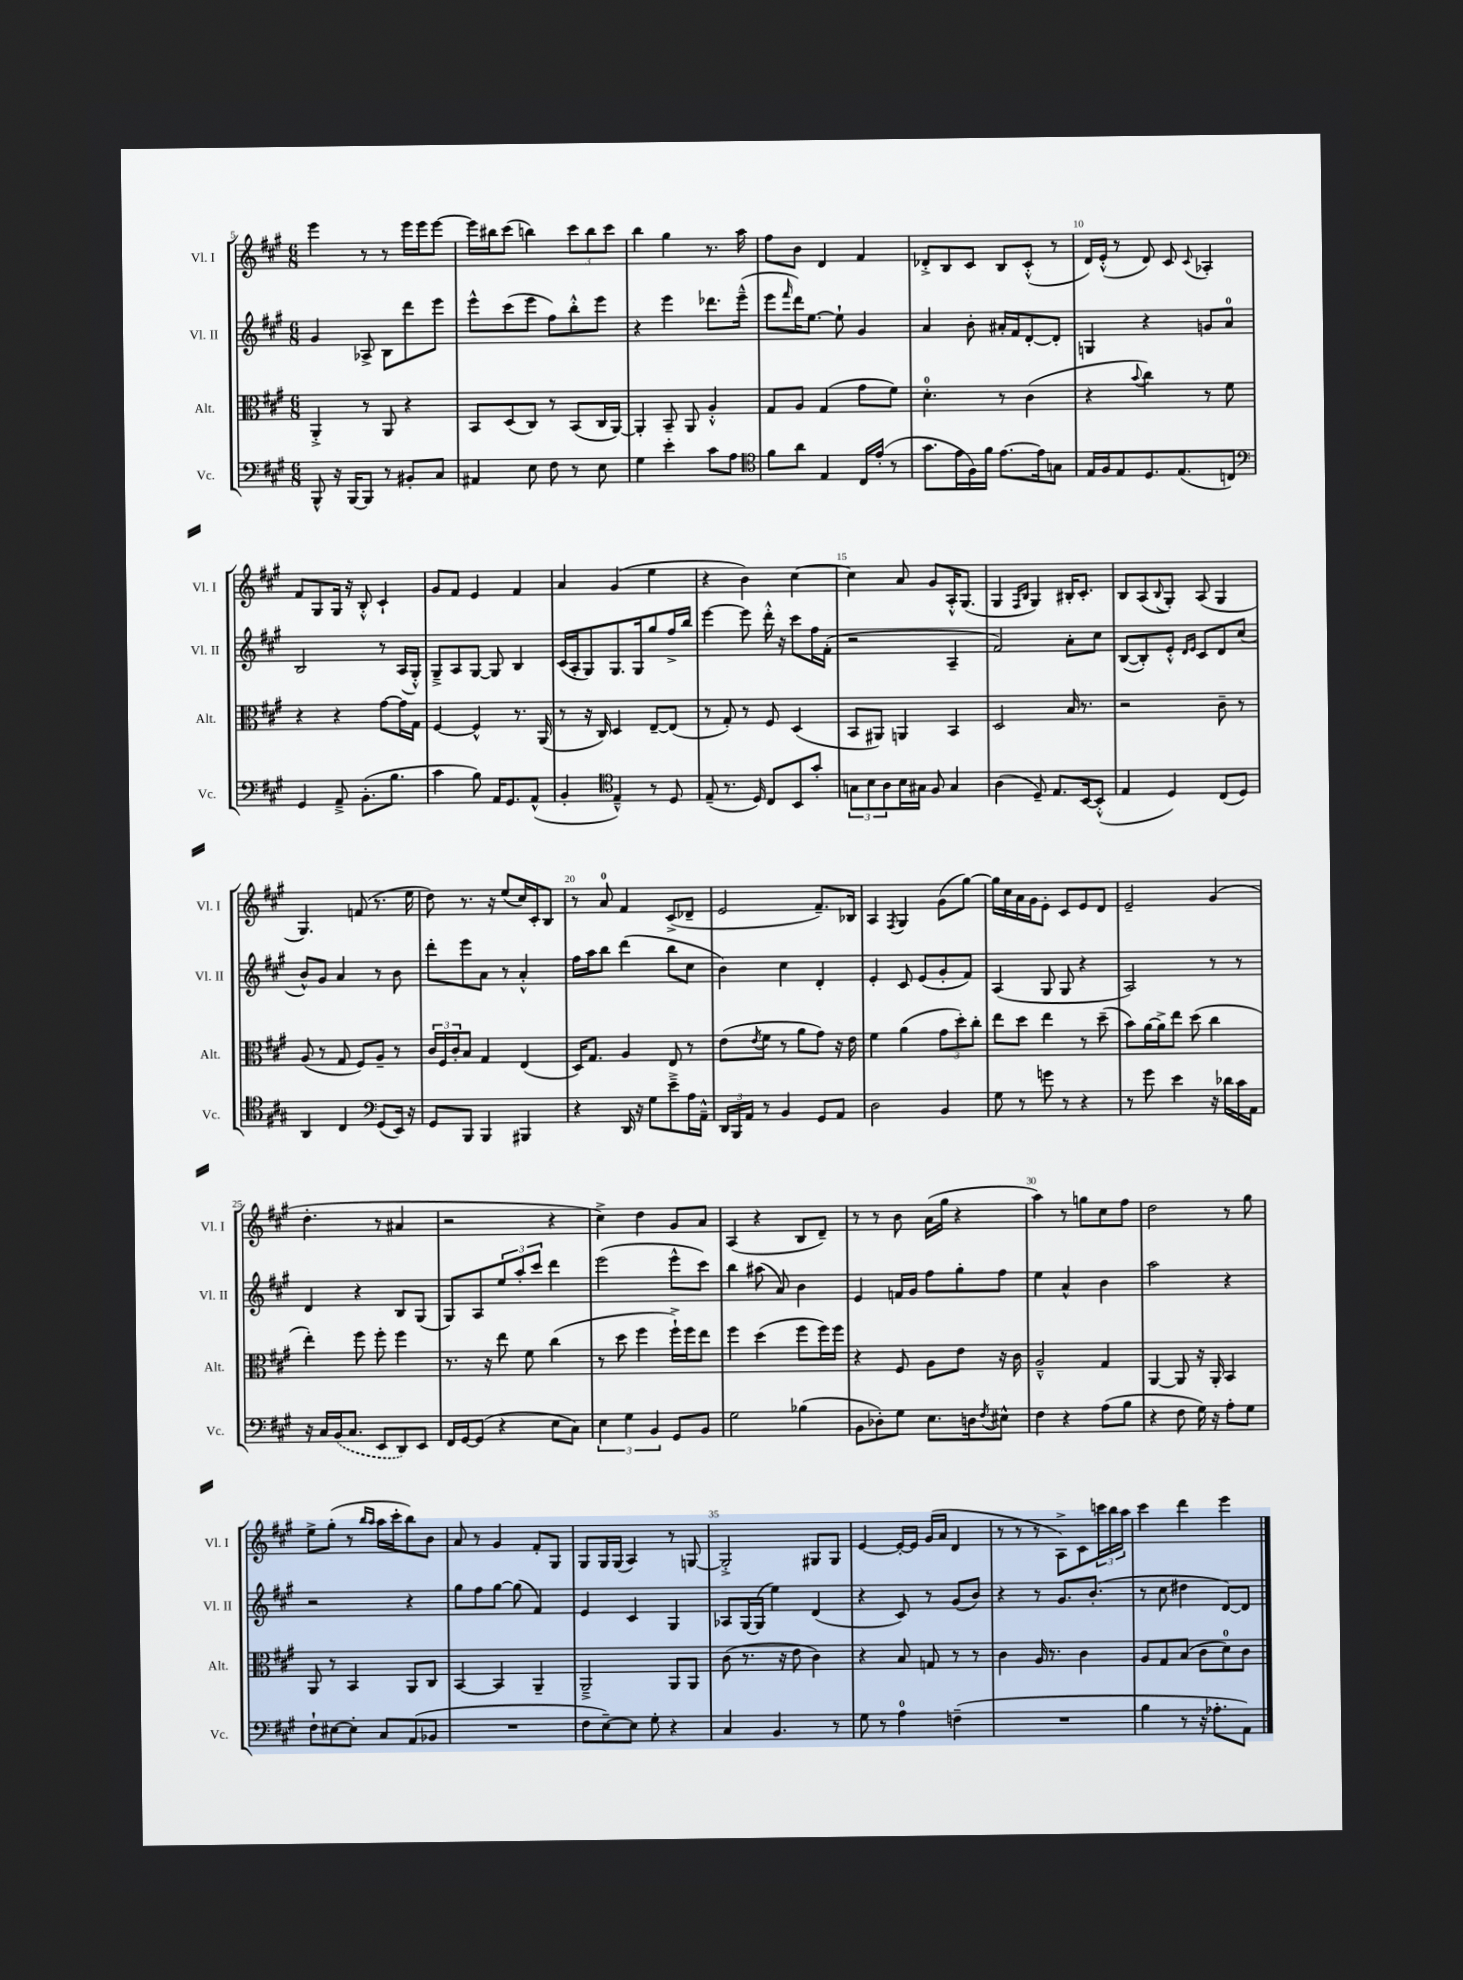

**kern	**kern	**kern	**kern
*part4	*part3	*part2	*part1
*staff4	*staff3	*staff2	*staff1
*I"Vc.	*I"Alt.	*I"Vl. II	*I"Vl. I
*I'Vc.	*I'Alt.	*I'Vl. II	*I'Vl. I
*clefF4	*clefC3	*clefG2	*clefG2
*k[f#c#g#]	*k[f#c#g#]	*k[f#c#g#]	*k[f#c#g#]
*M6/8	*M6/8	*M6/8	*M6/8
=5	=5	=5	=5
8BBB^^/	4AA'^/	4g#/	4eee\
16r	.	.	.
[16BBB/KL	.	.	.
8BBB/J]	8r	8A-X^/	8r
8r	8AA/	8B\L	8r
8BB#X'/L	4r	8ddd\	16eee\LL
.	.	.	16eee\J
8C#/J	.	8eee\J	[8eee\J
=6	=6	=6	=6
4AA#X/	8BB/L	8eee^^\L	16eee\LL]
.	.	.	16bb#X\J
.	(8D/	(8ccc#\	(8ccc#\J
8E\	8C#/J)	8eee\J	4bbn\)
8F#\	8r	8ff#\L)	.
8r	(8BB/L	8bb'^^\	12ccc#\L
.	.	.	12bb\
8E\	16C#/L	8eee\J	.
.	.	.	12ccc#\J
.	[16AA/JJ)	.	.
=7	=7	=7	=7
4G#\	4AA'/]	4r	4bb\
4e'\	8BB~/	4eee\	4gg#\
.	8AA/	.	.
8c#\L	4A'^^/	8.ddd-X\L	8.r
8A\J	.	.	.
.	.	(16eee~^^\Jk	16aa\
=8	=8	=8	=8
*clefC4	*	*	*
8f#\L	8G#/L	8eee\L	8ff#\L
.	.	16qqfff#/	.
8a\J	8A/J	16ddd\K)	8b\J
.	.	[8.ee\J	.
4E/	(4G#/	.	4d/
.	.	8ee`\]	.
16C#/LL	8g#\L	4g#/	4f#/
(16e'/JJ	.	.	.
8r	8f#\J)	.	.
=9	=9	=9	=9
8.g#\L	4.d'\	4a/	8d-X'^/L
.	.	.	8B/
16e\L	.	.	.
16F#\)	.	8b'\	8c#/J
16f#\JJ	.	.	.
[8.e\L	8r	16a#X'/LL	8B/L
.	.	16f#/J	.
.	(4c#\	[8d'/	(8c#'^^/J
16e\k]	.	.	.
8Gn\J	.	8d'/J]	8r
=10	=10	=10	=10
16E/LL	4r	4Gn/	16d/LL)
16F#/J	.	.	(16e'^^/JJ
8E/	.	.	8r
.	8qqb/	.	.
8.D/	4cc#\)	4r	8d/)
.	.	.	8c#/
(8.E/	.	.	.
.	.	.	8qqc#/
.	8r	8gn/L	4A-X'/
8Cn/J)	8f#\	8a/J	.
!!LO:LB:g=z
=11	=11	=11	=11
*clefF4	*	*	*
4GG#/	4r	2B/	8f#/L
.	.	.	8G#/
8AA~^/	4r	.	16G#/Jk
.	.	.	16r
(8.BB'\L	.	.	8B'^^/
.	[8g#\L	8r	4c#`/
8.B\J	.	.	.
.	16g#\L]	(16A/LL	.
.	16G#\JJ	16G#'^^/JJ)	.
=12	=12	=12	=12
4c#\	[4F#/	8G#~^/L	8g#/L
.	.	8A/	8f#/J
8B\)	4F#^^/]	[8G#/J	4e/
16AA/KL	.	8G#/]	.
8.GG#/	.	.	.
.	8.r	4B/	4f#/
(8AA^^/J	.	.	.
.	(16AA/	.	.
=13	=13	=13	=13
4BB'/	8r	(16c#/LL	4a/
.	.	16A'/J	.
.	16r	8G#/)	.
.	16C#/)	.	.
*clefC4	*	*	*
4E~^^/)	4D/	8.G#/	(4g#/
.	.	16G#/k	.
8r	[8E~/L	8gg#/	4ee\
8D/	(8E/J]	16ff#^/L	.
.	.	16bb/JJ	.
=14	=14	=14	=14
(8E~/	8r	[4eee\	4r
8.r	8G#'/)	.	.
.	8r	8eee\]	4b\)
16D/)	.	.	.
8C#/L	8F#/	16ddd'^^\	.
.	.	16r	.
8BB/	(4D/	8ccc#\L	[4cc#\
8g#'/J	.	16ff#\L	.
.	.	(16f#'\JJ	.
=15	=15	=15	=15
12Gn\L	8BB/L	2r	4cc#\]
12B\	.	.	.
.	8AA#X/J)	.	.
12A\	.	.	.
16B\L	4AAn/	.	8a/
16G#X\JJ	.	.	.
8F#/	.	.	8g#/L
4G#/	4BB/	4A~/	16A'^^/K
.	.	.	(8.G#/J
=16	=16	=16	=16
(4A\	2D/	2f#/)	4G#/
.	.	.	16qqF#/LL
.	.	.	16qqB/JJ
8D~/)	.	.	4G#/)
8.E/L	.	.	.
.	16B/	8a'\L	16B#X'/KL
[16BB/k	8.r	.	8.c#'/J
(8BB'^^/J]	.	8cc#\J	.
=17	=17	=17	=17
4E/	2r	([8B/L	8B/L
.	.	8B'/])	(8A/
.	.	.	8qqB/
4D/)	.	8e'^^/J	8G#'/J)
.	.	16qqd/LL	.
.	.	16qqe/JJ	.
.	.	8c#/L	(8A/
(8C#/L	8c#~\	8d/	4G#/
8D/J)	8r	(8cc#/J	.
!!LO:LB:g=z
=18	=18	=18	=18
4AA/	(8A/	8b^^/L)	4.G#/)
.	8r	8g#/J	.
4C#/	8G#/	4a/	.
.	8F#/L)	.	(8fn/
*clefF4	*	*	*
(8GG#/L	8A~/J	8r	8.r
16EE/Jk)	8r	8b\	.
16r	.	.	16ee\
=19	=19	=19	=19
8GG#/L	24c#/LL	8ddd'\L	8dd\)
.	24F#/	.	.
.	24c#'/J	.	.
8BBB/J	8B/J	8eee\	8.r
4BBB/	4G#/	8a\J	.
.	.	.	16r
.	.	8r	(8ee/L
4BBB#X/	(4E/	4a'^^/	16cc#/L)
.	.	.	16c#'/J
.	.	.	8B/J
=20	=20	=20	=20
4r	16D/KL)	16ff#\LL	8r
.	8.G#/J	16aa\J	.
.	.	8bb\J	8a/
16DD/	4A/	(4ddd\	4f#/
16r	.	.	.
8G#\L	.	.	.
8e~^\	8E/	8bb\L	(8c#^/L
16A\L	8r	8cc#\J	8d-X~/J
16AA~^^\JJ	.	.	.
=21	=21	=21	=21
24DD/LL	(8e\L	4b\)	2e/
24BBB/	.	.	.
24AA/JJ	.	.	.
.	8qe/	.	.
8r	8f#\J	.	.
4BB/	8r	4cc#\	.
.	8a\L	.	.
8GG#/L	8g#\J)	4d'/	8.f#~/L)
8AA/J	16r	.	.
.	16e\	.	16B-X/Jk
=22	=22	=22	=22
2D\	4f#\	4e'/	4A/
.	.	.	8qF#/
.	(4a\	8c#/	4G#/
.	.	(8e/L	.
4BB/	12g#\L	8g#'/	(8g#\L
.	12dd'\)	.	.
.	.	8f#/J)	[8gg#\J)
.	12cc#'\J	.	.
=23	=23	=23	=23
8G#\	8ee\L	(4A/	16gg#\LL]
.	.	.	16cc#\
8r	8dd\J	.	16a\
.	.	.	16g#\J
8gn\	4ee\	8G#/	8e'\J
8r	.	8G#/	8c#/L
4r	8r	4r	8e/
.	(8dd~\	.	8d/J
=24	=24	=24	=24
8r	8b\L)	2A/)	2e~/
8g#\	[16a\L	.	.
.	16a^\J]	.	.
4e\	8ee\J	.	.
.	(8dd\	.	.
16r	4cc#\	8r	(4g#/
16d-X\LL	.	.	.
16c#\	.	8r	.
16AA\JJ	.	.	.
!!LO:LB:g=z
=25	=25	=25	=25
16r	4ee'\)	4d/	4.dd'\
16C#/LL	.	.	.
(16BB/J	.	.	.
8.C#/J	.	.	.
.	8ff#\	4r	.
8EE/L	8ff#'\	.	8r
8DD/)	4ff#\	8B/L	4a#X/
8EE/J	.	(8G#/J	.
=26	=26	=26	=26
16FF#/LL	8.r	8G#/L)	2r
[16GG#/J	.	.	.
(8GG#/J]	.	8A/	.
.	16r	.	.
4r	8ee\	12ee/	.
.	.	12aa'/	.
.	8f#\	.	.
.	.	12ccc#/J	.
8E\L	(4cc#\	4ddd\	4r
8C#\J)	.	.	.
=27	=27	=27	=27
6E\	8r	(2eee\	4cc#^\)
.	8dd\	.	.
6G#\	.	.	.
.	4ff#\	.	4dd\
6BB/	.	.	.
8GG#/L	16ff#`^\LL)	8eee^^\L	8g#/L
.	16ff#\J	.	.
8BB/J	8ee\J	8ccc#\J)	8a/J
=28	=28	=28	=28
2G#\	4ff#\	4bb\	(4A/
.	(4dd\	(8aa#X\	4r
.	.	8a/)	.
(4B-X\	8ff#\L	4b\	8B/L
.	16ff#\L)	.	8d~/J)
.	16ff#\JJ	.	.
=29	=29	=29	=29
8BB\L	4r	4e/	8r
8D-X'\)	.	.	8r
8G#\J	8F#/	16fn/LL	8b\
.	.	16g#/JJ	.
8.E\L	8A\L	8ff#\L	(16a\LL
.	.	.	16gg#\JJ
.	8e\J	8gg#'\	4r
16Dn\k	.	.	.
8qF#/	.	.	.
8E#X^^\J	16r	8ff#\J	.
.	16c#\	.	.
=30	=30	=30	=30
4F#\	2A~^^/	4ee\	4aa\)
4r	.	4a^^/	8r
.	.	.	8ggn\L
(8A\L	4G#/	4b\	8cc#\
8B\J	.	.	8ff#\J
=31	=31	=31	=31
4r	[4AA/	2aa\	2dd\
8F#\	8AA/]	.	.
16G#\)	16r	.	.
16r	16AA'/	.	.
8A'\L	4BB/	4r	8r
8G#\J	.	.	8gg#\
!!LO:LB:g=z
=32	=32	=32	=32
8F#`\L	8AA/	2r	8ee^\L
[8E#X\	8r	.	(8gg#'\J
8E#'\J]	4BB/	.	8r
.	.	.	16qqbb/LL
.	.	.	16qqaa/JJ
8C#/L	.	.	16aa\LL
.	.	.	16ccc#'\J
(8AA/	8AA/L	4r	8bb\)
8BB-X/J	8C#/J	.	8b\J
=33	=33	=33	=33
2.r	[4BB/	8gg#\L	8a/
.	.	8ff#\	8r
.	4BB/]	[8gg#\J	4g#/
.	.	(8gg#\]	.
.	4AA~/	4f#/)	8f#'/L
.	.	.	8G#/J
=34	=34	=34	=34
8F#\L	2AA~^/	4e/	8G#/L
[8E~\)	.	.	16G#/L
.	.	.	(16G#/JJ
8E\J]	.	4c#/	4A/)
8G#'\	.	.	.
4r	8AA/L	4G#/	8r
.	8AA/J	.	[8Gn/
=35	=35	=35	=35
4C#/	(8c#\	8A-X/L	2G'^/]
.	8.r	[16G#/L	.
.	.	(16G#/JJ]	.
4.BB/	.	4ee\)	.
.	16r	.	.
.	8e\	.	.
.	4c#\)	(4d/	8G#X/L
8r	.	.	8G#/J
=36	=36	=36	=36
8G#\	4r	4r	[4e/
8r	.	.	.
4A\	8B/	8c#/)	16e'/LL_
.	.	.	16e/JJ]
.	8Gn/	8r	(16g#/LL
.	.	.	16a/JJ
(4Fn~\	8r	(8g#/L	4d/
.	8r	8b/J)	.
=37	=37	=37	=37
2.r	4c#\	4r	8r
.	.	.	8r
.	16A/	8r	8r
.	8.r	.	.
.	.	8.g#/L	8A^\L)
.	4c#\	.	8c#\
.	.	(8.b'/J	.
.	.	.	24cccn\L
.	.	.	24bb\
.	.	.	24aa\JJ
=38	=38	=38	=38
4B\	8A/L	8r	4ccc#\
.	8G#/	8cc#\	.
8r	(8B/J	4dd#X\	4ddd\
16r	8c#\L	.	.
8.A-X'\L	.	.	.
.	8d\)	[8d/L)	4eee\
8AA\J)	8c#\J	8d/J]	.
==	==	==	==
*-	*-	*-	*-
